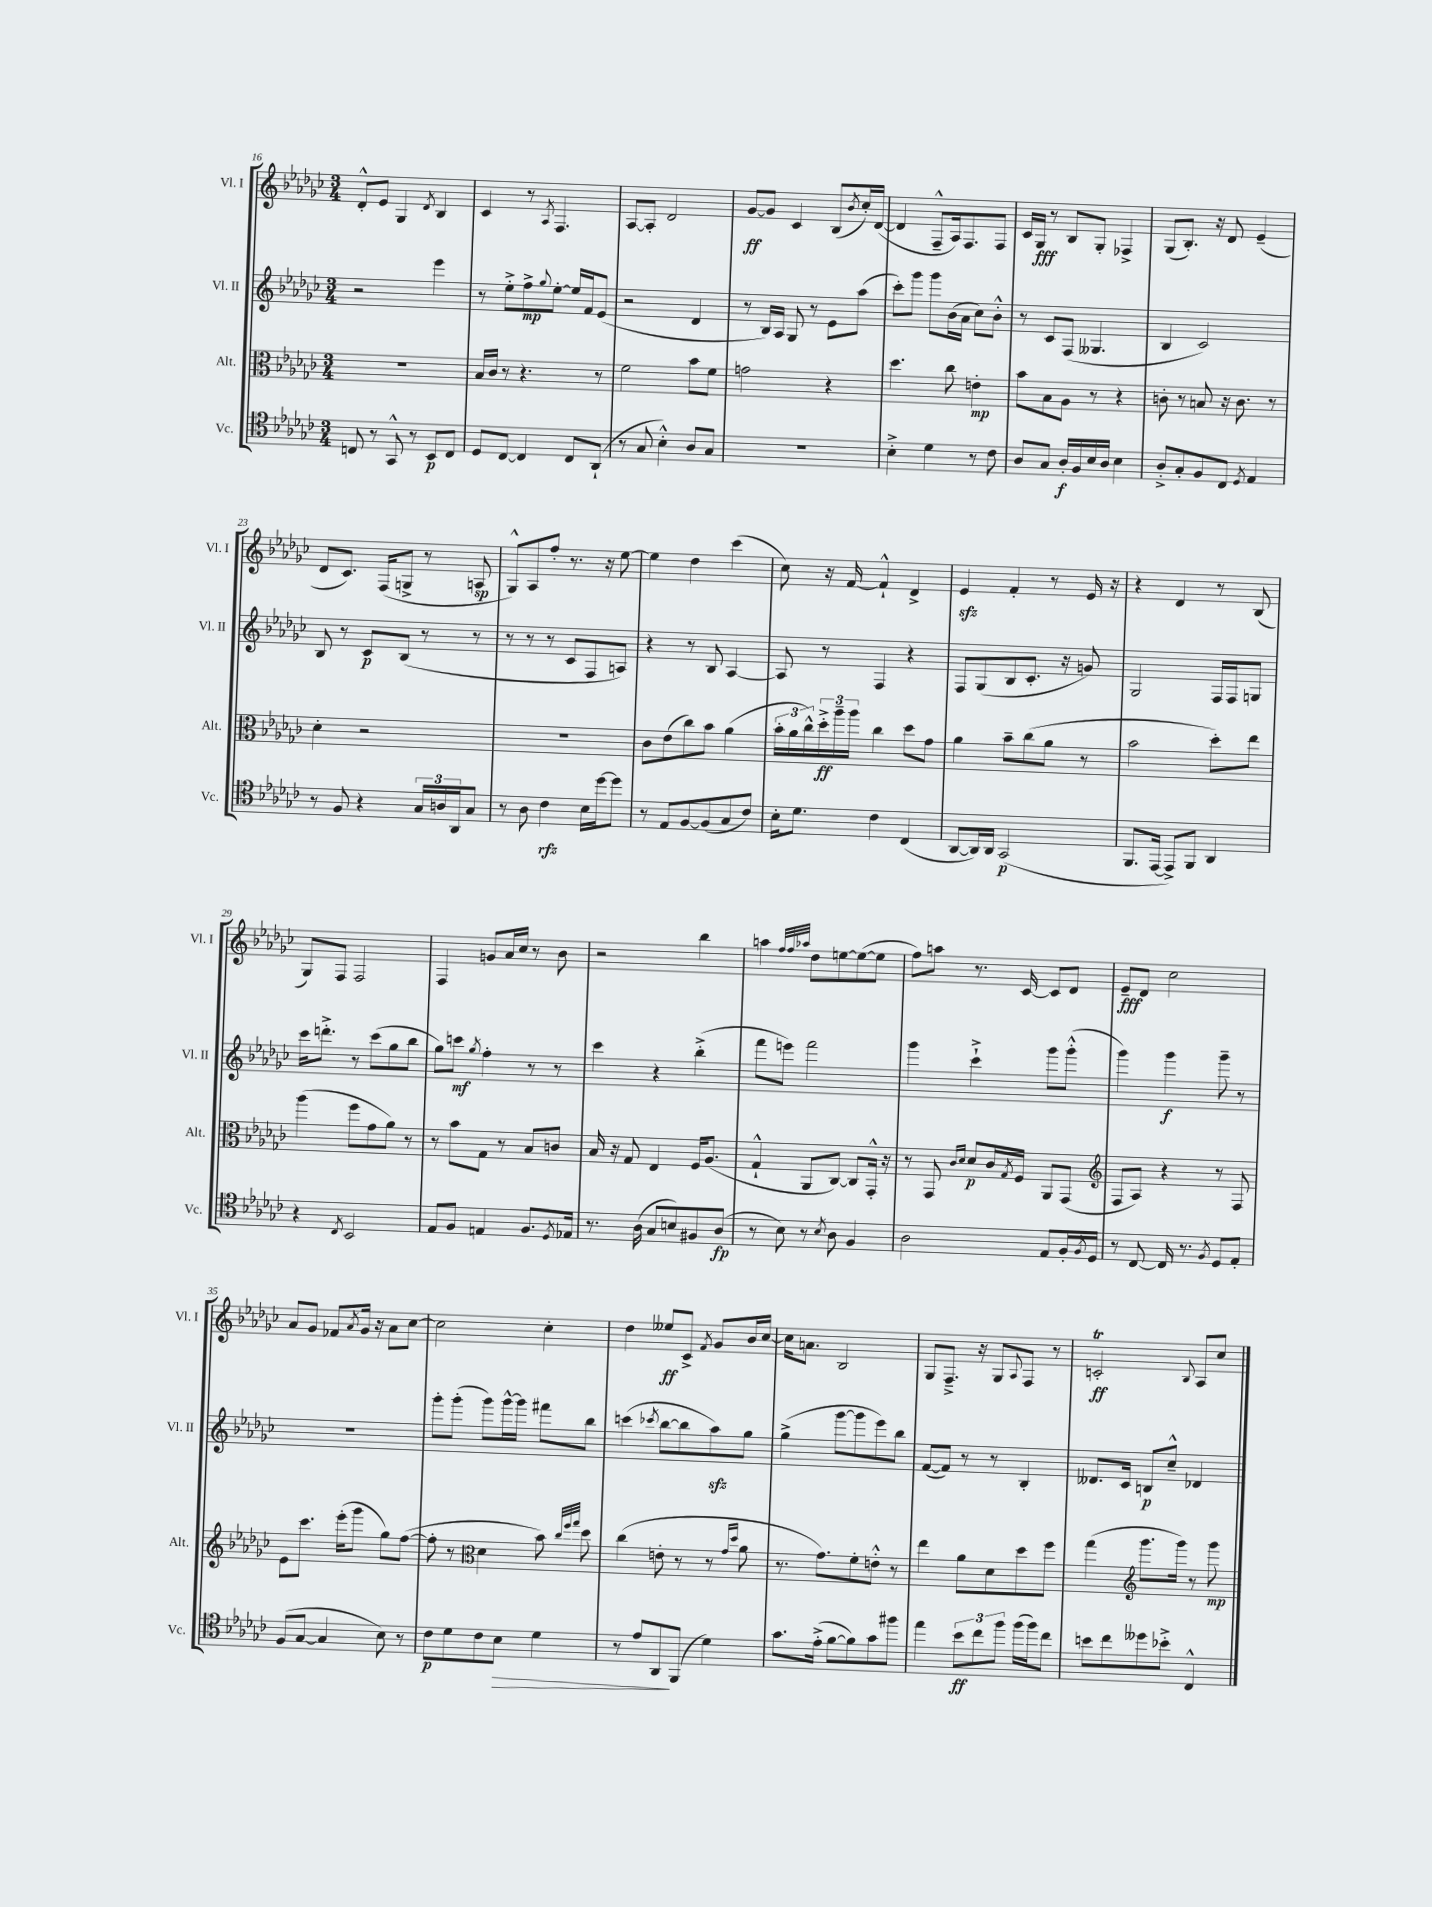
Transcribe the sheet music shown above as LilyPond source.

<<
\new StaffGroup <<
\new Staff = "s0" \with { instrumentName = "Vl. I" shortInstrumentName = "Vl. I" } {
    \clef treble \key ges \major \numericTimeSignature \time 3/4
    des'8-.-^ ees'8 ges4 \acciaccatura { des'8 } bes4 |
    ces'4 r8 \acciaccatura { aes8 } f4. |
    aes8~ aes8-. des'2 |
    ges'8~\ff ges'8 ces'4 bes8( \acciaccatura { bes'8 } ces''16-.) des'16~( |
    des'4 f8---^ aes16) f8. f8 |
    ces'16 ges16\fff r8 bes8 ges8-. fes4-> |
    ges8( bes8.-.) r16 des'8 ees'4--( |
    des'8 ces'8.) f16( g8-> r8 a8\sp |
    ges8-^) aes8 f''8-. r8. r16 ees''8~ |
    ees''4 des''4 ces'''4( |
    ces''8) r16 f'16~ f'4-!-^ des'4-> |
    ees'4\sfz f'4-. r8 ees'16 r16 |
    r4 des'4 r8 bes8( |
    ges8) f8 f2 |
    f4 g'8 aes'16 ces''16 r8 bes'8 |
    r2 bes''4 |
    a''4 \grace { f''32 f''32 aes''32 } des''8 e''8~ e''8~( e''8 |
    f''8) a''8 r8. ces'16~ ces'8 des'8 |
    ees'8--\fff des'8 ces''2 |
    aes'8 ges'8 fes'8 \acciaccatura { aes'8 } ges'16 r16 aes'8 ces''8~ |
    ces''2 ces''4-. |
    des''4 eeses''8\ff ces'8-> \acciaccatura { f'8 } ges'8 bes'16 ces''16~ |
    ces''16 a'8. bes2 |
    ges8 f8.---> r16 ges8 \appoggiatura { aes8 } f8 r8 |
    c'2-.\trill\ff \appoggiatura { bes8 } aes8 ces''8 \bar "|." |
}
\new Staff = "s1" \with { instrumentName = "Vl. II" shortInstrumentName = "Vl. II" } {
    \clef treble \key ges \major \numericTimeSignature \time 3/4
    r2 ees'''4 |
    r8 ees''8-.-> f''8->\mp \appoggiatura { ges''8 } ees''8~-. ees''16 f'16 ees'8( |
    r2 des'4 |
    r8 bes16) aes16 ges8 r8 ees'8 aes''8( |
    ces'''8-.) ges'''8 ges'''8 bes'16( aes'16 ces''8) bes'8-.-^ |
    r8 ces'8 f8( geses4. |
    bes4 ces'2) |
    bes8 r8 ces'8\p bes8( r8 r8 |
    r8 r8 r8 ces'8 f8 a8) |
    r4 r8 bes8 aes4~ |
    aes8 r8 f4 r4 |
    f8 ges8( bes8 ces'8.-. r16 g'8) |
    ges2 f16 f16 g8 |
    ces'''16 d'''8.-.-> r8 ces'''8( ges''8 bes''8 |
    ges''8) c'''8\mf \acciaccatura { ges''8 } f''4-. r8 r8 |
    ces'''4 r4 bes''4-.->( |
    f'''8 e'''8) f'''2 |
    ges'''4 ces'''4-!-> ges'''8 ges'''8-.-^( |
    ges'''4) ges'''4\f ges'''8-- r8 |
    R2. |
    ges'''8-. ges'''8-.( ges'''8) ges'''16~-^ ges'''16 fis'''8 bes''8 |
    c'''4( \acciaccatura { ces'''8 } bes''8~ bes''8 aes''8\sfz) ges''8 |
    ges''4->( ges'''8~ ges'''8 ees'''8) bes''8 |
    f'8~( f'8) r8 r8 bes4-. |
    deses'8. ces'16 b8\p ces''8---^ des'4 \bar "|." |
}
\new Staff = "s2" \with { instrumentName = "Alt." shortInstrumentName = "Alt." } {
    \clef alto \key ges \major \numericTimeSignature \time 3/4
    R2. |
    bes16 ces'16 r8 r4. r8 |
    f'2 bes'8 f'8 |
    g'2 r4 |
    des''4. ces''8 e'4-.\mp |
    bes'8 bes8 aes8 r8 r4 |
    c'8-. r8 b8 r16 c'8. r8 |
    des'4-. r2 |
    R2. |
    ces'8 ees'8( ces''8) bes'8 aes'4( |
    \tuplet 3/2 { bes'16-. aes'16 ces''16-^) } \tuplet 3/2 { des''16-.->\ff aes''16-- aes''16 } ces''4 des''8 ges'8 |
    aes'4 bes'8-- ces''8( aes'8 r8 |
    bes'2 des''8-.) ees''8 |
    aes''4( f''8 ges'8 aes'8) r8 |
    r8 bes'8 ges8 r8 bes8 c'8 |
    bes16 r16 ges8 ees4 f16 aes8.( |
    ges4-!-^ aes,8 ces8~) ces8 ges,16-.-^ r16 |
    r8 ges,8 \grace { ces'16 des'16 } des'8\p ces'16 \acciaccatura { ges8 } f16 aes,8 ges,8( |
    \clef treble f8 aes8) r4 r8 f8 |
    ees'8 ces'''8. ees'''16-.( ges'''8 ges''8) f''8~( |
    f''8-. r8 \clef alto des'4 bes'8) \grace { ces''32 f''32 ges''32 } des''8 |
    ces''4( e'8-. r8 r8 \grace { ges'16 des''16 } aes'8 |
    r8. ges'8.) f'8-. e'8-.-^ r8 |
    ees''4 aes'8 des'8 des''8 f''8 |
    ges''4( \clef treble ges'''8. ges'''16) r8 ges'''8\mp \bar "|." |
}
\new Staff = "s3" \with { instrumentName = "Vc." shortInstrumentName = "Vc." } {
    \clef tenor \key ges \major \numericTimeSignature \time 3/4
    c8 r8 ges,8-^ r8 bes,8\p c8 |
    des8 ces8~ ces4 ces8 aes,8-!( |
    r8 ges8 bes4-.-^) aes8 ges8 |
    R2. |
    bes4-.-> des'4 r8 ces'8 |
    aes8 ges8 aes16-.\f f16 bes16 aes16 bes4 |
    aes8-.-> ges8-. f8 ces8 \acciaccatura { des8 } ees4 |
    r8 f8 r4 \tuplet 3/2 { ges16 a16 aes,16 } ges8 |
    r8 aes8 ces'4\rfz bes16 des''16~ des''8 |
    r8 ees8 f8~ f8( ges8 ces'8) |
    bes16-. des'8. ces'4 ces4( |
    aes,8~ aes,16) aes,16 ges,2\p( |
    f,8. ees,16~ ees,8->) f,8 aes,4 |
    r4 \acciaccatura { ces8 } bes,2 |
    ees8 f8 e4 f8. \acciaccatura { des8 } ees16 |
    r8. aes16( ges8 b8) fis8 aes8\fp( |
    r8 bes8) r8 \acciaccatura { bes8 } aes8 f4 |
    aes2 ees8 f16-. \acciaccatura { f8 } des16 |
    r8 ces8~ ces16 r8. \acciaccatura { f8 } des8 ees8-. |
    f8( ges8~ ges4 bes8) r8 |
    ces'8\p des'8 ces'8 bes8\> des'4 |
    r8 ees'8 aes,8\! f,8( des'4) |
    ges'8. ees'16-.->( f'8~ f'8) ges'8 fis''8 |
    ees''4 \tuplet 3/2 { bes'8\ff ces''8 f''8 } f''16( f''16) ces''8 |
    b'8 ces''8 deses''8 bes'8-.-> ces4-^ \bar "|." |
}
>>
>>
\layout { \context { \Score currentBarNumber = #16 } }
